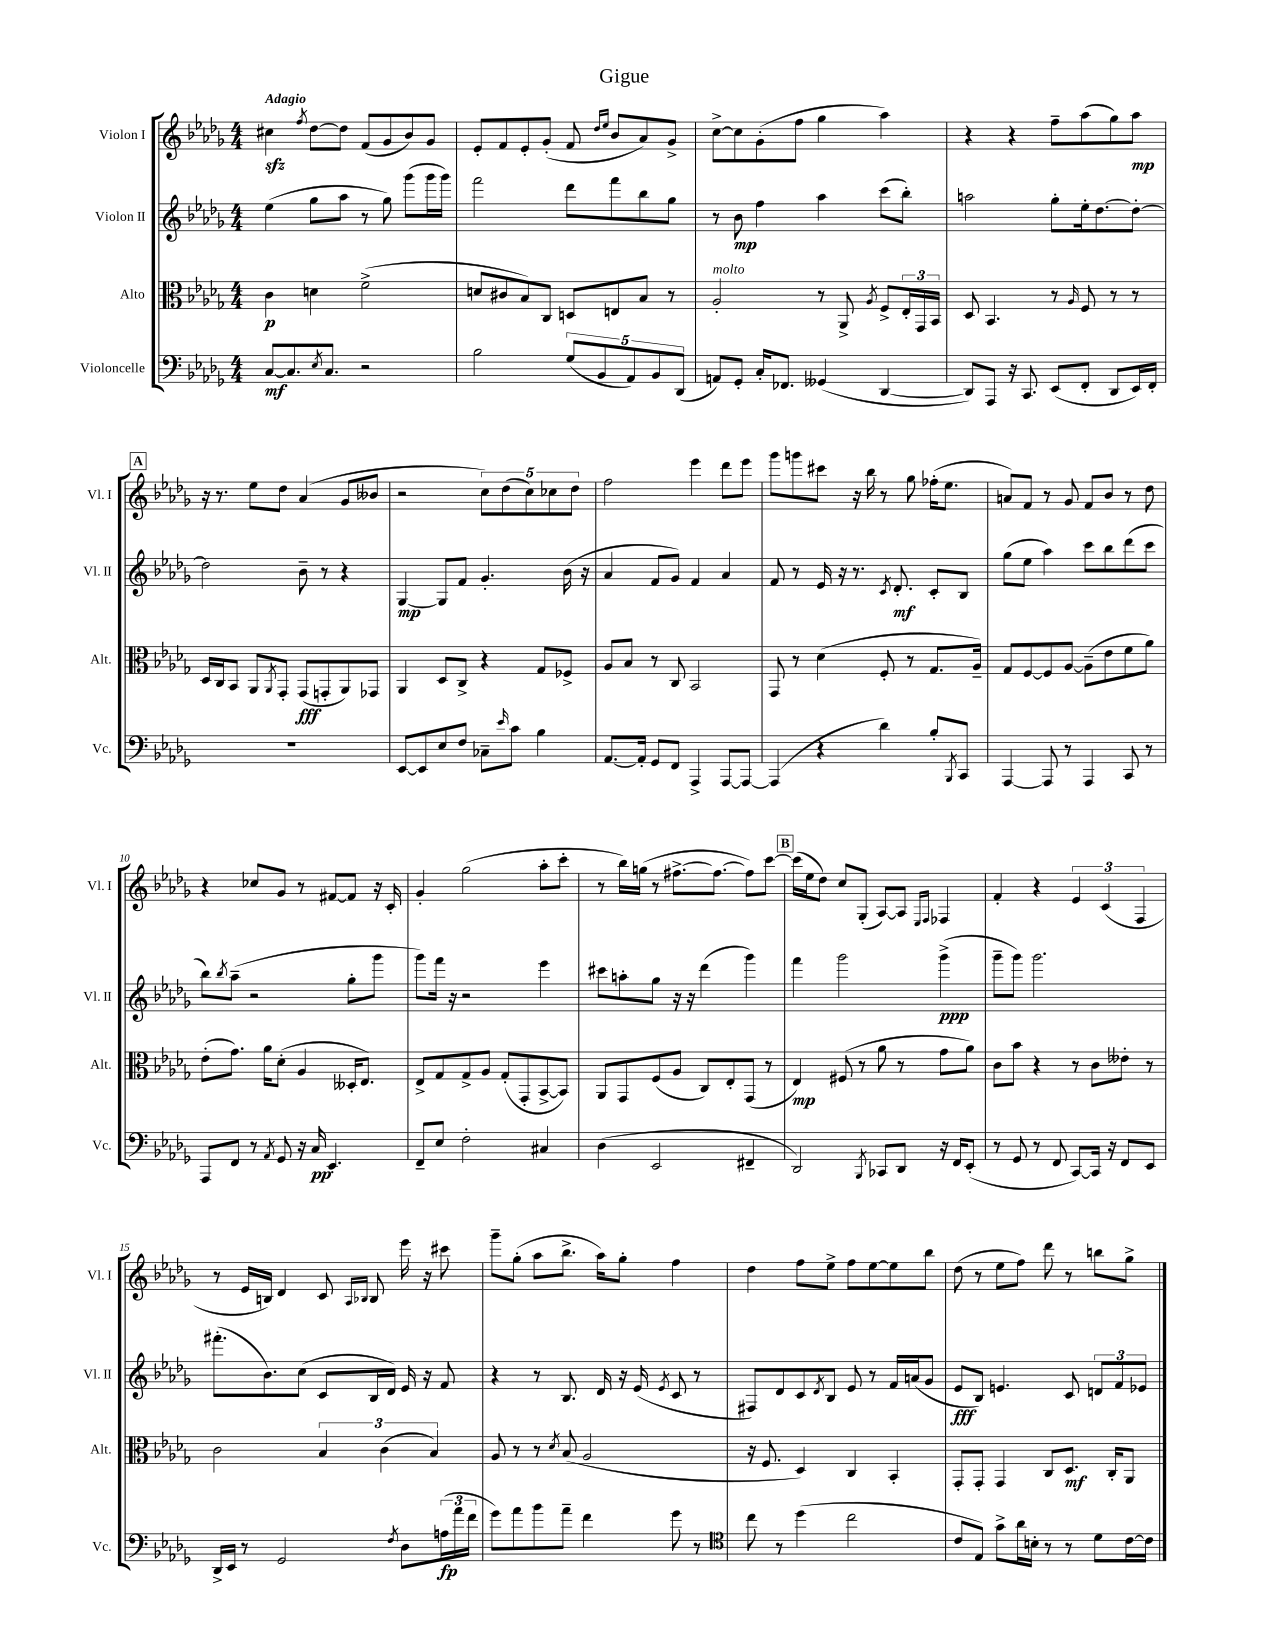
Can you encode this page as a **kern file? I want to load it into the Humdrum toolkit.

**kern	**dynam	**kern	**dynam	**kern	**dynam	**kern	**dynam
*part4	*part4	*part3	*part3	*part2	*part2	*part1	*part1
*staff4	*staff4	*staff3	*staff3	*staff2	*staff2	*staff1	*staff1
*I"Violoncelle	*	*I"Alto	*	*I"Violon II	*	*I"Violon I	*
*I'Vc.	*	*I'Alt.	*	*I'Vl. II	*	*I'Vl. I	*
*clefF4	*	*clefC3	*	*clefG2	*	*clefG2	*
*k[b-e-a-d-g-]	*	*k[b-e-a-d-g-]	*	*k[b-e-a-d-g-]	*	*k[b-e-a-d-g-]	*
*M4/4	*	*M4/4	*	*M4/4	*	*M4/4	*
=1	=1	=1	=1	=1	=1	=1	=1
!	!	!	!	!	!	!LO:TX:a:B:t=Adagio	!
[8C/L	mf	4c\	p	(4ee-\	.	4cc#Xzz\	.
8.C/]	.	.	.	.	.	.	.
.	.	.	.	.	.	8qff/	.
.	.	4dn\	.	8gg-\L	.	[8dd-\L	.
8qE-/	.	.	.	.	.	.	.
8.C/J	.	.	.	.	.	.	.
.	.	.	.	8aa-\J	.	8dd-\J]	.
2r	.	(2f^\	.	8r	.	(8f/L	.
.	.	.	.	8gg-\)	.	8g-/	.
.	.	.	.	(8ggg-\L	.	8b-/)	.
.	.	.	.	16ggg-\L	.	8g-/J	.
.	.	.	.	16ggg-\JJ)	.	.	.
=2	=2	=2	=2	=2	=2	=2	=2
2B-\	.	8dn/L	.	2fff\	.	8e-'/L	.
.	.	8c#X/	.	.	.	8f/	.
.	.	8B-/)	.	.	.	8e-'/	.
.	.	8C/J	.	.	.	(8g-'/J	.
(10G-/L	.	8Dn/L	.	8ddd-\L	.	8f/	.
10BB-/	.	.	.	.	.	.	.
.	.	.	.	.	.	16qqdd-/LL	.
.	.	.	.	.	.	16qqee-/JJ	.
.	.	8En/	.	8fff\	.	8b-/L	.
10AA-/)	.	.	.	.	.	.	.
.	.	8B-/J	.	8bb-\	.	8a-/)	.
10BB-/	.	.	.	.	.	.	.
.	.	8r	.	8gg-\J	.	8g-^/J	.
(10DD-/J	.	.	.	.	.	.	.
=3	=3	=3	=3	=3	=3	=3	=3
!	!	!LO:TX:a:i:t=molto	!	!	!	!	!
8AAn/L)	.	2A-'/	.	8r	.	[8cc^\L	.
8GG-'/J	.	.	.	8b-\	mp	8cc\]	.
16C'/KL	.	.	.	4ff\	.	(8g-'\	.
8.FF-X/J	.	.	.	.	.	.	.
.	.	.	.	.	.	8ff\J	.
(4GG--X/	.	8r	.	4aa-\	.	4gg-\	.
.	.	8AA-^/	.	.	.	.	.
.	.	8qA-/	.	.	.	.	.
[4DD-/	.	8F^/L	.	(8ccc\L	.	4aa-\)	.
.	.	24E-'/L	.	8bb-'\J)	.	.	.
.	.	24GG-/	.	.	.	.	.
.	.	24BB-/JJ	.	.	.	.	.
=4	=4	=4	=4	=4	=4	=4	=4
8DD-/L])	.	8D-/	.	2aan\	.	4r	.
8AAA-/J	.	4.BB-/	.	.	.	.	.
16r	.	.	.	.	.	4r	.
8.CC/	.	.	.	.	.	.	.
(8EE-/L	.	8r	.	8gg-'\L	.	8ff~\L	.
.	.	16qqA-/	.	.	.	.	.
8FF'/J	.	8F/	.	16ee-'\k	.	(8aa-\	.
.	.	.	.	[8.dd-\	.	.	.
8DD-/L	.	8r	.	.	.	8gg-\)	.
16EE-/L)	.	8r	.	8dd-'\J_	.	8aa-\J	mp
16FF'/JJ	.	.	.	.	.	.	.
!!LO:LB:g=z
!!LO:REH:place=s1:t=A
=5	=5	=5	=5	=5	=5	=5	=5
1r	.	16D-/LL	.	2dd-\]	.	16r	.
.	.	16C/J	.	.	.	8.r	.
.	.	8BB-/J	.	.	.	.	.
.	.	8AA-/L	.	.	.	8ee-\L	.
.	.	8qAA-/	.	.	.	.	.
.	.	8GG-'/J	.	.	.	8dd-\J	.
.	.	(8GG-/L	fff	8b-~\	.	(4a-/	.
.	.	8GGn'/	.	8r	.	.	.
.	.	8AA-/)	.	4r	.	8g-/L	.
.	.	8GG-X/J	.	.	.	8b--X/J	.
=6	=6	=6	=6	=6	=6	=6	=6
[8EE-/L	.	4AA-/	.	[4G-/	mp	2r	.
8EE-/]	.	.	.	.	.	.	.
8E-/	.	8D-/L	.	8G-/L]	.	.	.
8F/J	.	8C^/J	.	8f/J	.	.	.
8C-X~\L	.	4r	.	4.g-'/	.	10cc\L)	.
.	.	.	.	.	.	(10dd-\	.
16qqe-/	.	.	.	.	.	.	.
8c\J	.	.	.	.	.	.	.
.	.	.	.	.	.	10cc\)	.
4B-\	.	8G-/L	.	.	.	.	.
.	.	.	.	.	.	10cc-X\	.
.	.	8F-X^/J	.	(16b-\	.	.	.
.	.	.	.	.	.	10dd-\J	.
.	.	.	.	16r	.	.	.
=7	=7	=7	=7	=7	=7	=7	=7
[8.AA-/L	.	8A-/L	.	4a-/	.	2ff\	.
.	.	8B-/J	.	.	.	.	.
16AA-'/Jk]	.	.	.	.	.	.	.
8GG-/L	.	8r	.	8f/L	.	.	.
8FF/J	.	8C/	.	8g-/J)	.	.	.
4AAA-^/	.	2BB-/	.	4f/	.	4eee-\	.
[8AAA-/L	.	.	.	4a-/	.	8ddd-\L	.
8AAA-/J_	.	.	.	.	.	8eee-\J	.
=8	=8	=8	=8	=8	=8	=8	=8
(4AAA-/]	.	8GG-/	.	8f/	.	8ggg-\L	.
.	.	8r	.	8r	.	8gggn\	.
4r	.	(4d-\	.	16e-/	.	8ccc#X\J	.
.	.	.	.	16r	.	.	.
.	.	.	.	8.r	.	16r	.
.	.	.	.	.	.	16bb-\	.
4d-\)	.	8F'/	.	.	.	8r	.
.	.	.	.	8qc/	.	.	.
.	.	.	.	8.d-'/	mf	.	.
.	.	8r	.	.	.	8gg-\	.
8B-'/L	.	8.G-/L	.	8c'/L	.	(16ff-X'\KL	.
.	.	.	.	.	.	8.ee-\J	.
8qBBB-/	.	.	.	.	.	.	.
8CC/J	.	.	.	8B-/J	.	.	.
.	.	16A-~/Jk)	.	.	.	.	.
=9	=9	=9	=9	=9	=9	=9	=9
[4AAA-/	.	8G-/L	.	(8gg-\L	.	8an/L)	.
.	.	[8F/	.	8ee-\J	.	8f/J	.
8AAA-/]	.	8F/]	.	4aa-\)	.	8r	.
8r	.	[8A-/J	.	.	.	8g-/	.
4AAA-/	.	(8A-~\L]	.	8ccc\L	.	8f/L	.
.	.	8e-\	.	8bb-\	.	8b-/J	.
8CC/	.	8f\	.	(8ddd-\	.	8r	.
8r	.	8a-\J)	.	8ccc\J	.	8dd-\	.
!!LO:LB:g=z
=10	=10	=10	=10	=10	=10	=10	=10
8AAA-/L	.	(8e-'\L	.	8bb-\L)	.	4r	.
.	.	.	.	8qbb-/	.	.	.
8FF/J	.	8.g-\J)	.	(8aa-~\J	.	.	.
8r	.	.	.	2r	.	8cc-X/L	.
.	.	16a-\KL	.	.	.	.	.
8qAA-/	.	.	.	.	.	.	.
8GG-/	.	(8d-'\J	.	.	.	8g-/J	.
16r	.	4A-/	.	.	.	8r	.
16C/	pp	.	.	.	.	.	.
4.EE-'/	.	.	.	.	.	[8f#X/L	.
.	.	16D--X'/KL	.	8gg-'\L	.	8f#/J]	.
.	.	8.E-/J)	.	.	.	.	.
.	.	.	.	8ggg-\J	.	16r	.
.	.	.	.	.	.	16c'/	.
=11	=11	=11	=11	=11	=11	=11	=11
8FF~/L	.	8E-^/L	.	8ggg-\L)	.	4g-'/	.
8E-/J	.	8G-/	.	16fff\Jk	.	.	.
.	.	.	.	16r	.	.	.
2F'\	.	8G-^/	.	2r	.	(2gg-\	.
.	.	8A-/J	.	.	.	.	.
.	.	(8G-'/L	.	.	.	.	.
.	.	8GG-'/	.	.	.	.	.
4C#X/	.	[8BB-^/	.	4eee-\	.	8aa-'\L	.
.	.	8BB-/J])	.	.	.	8ccc'\J	.
=12	=12	=12	=12	=12	=12	=12	=12
(4D-\	.	8AA-/L	.	8ccc#X\L	.	8r	.
.	.	8GG-/	.	8aan'\	.	16bb-\LL)	.
.	.	.	.	.	.	(16ggn\JJ	.
2EE-/	.	(8F/	.	8gg-\J	.	8r	.
.	.	8A-/J	.	16r	.	[8.ff#X^\L	.
.	.	.	.	16r	.	.	.
.	.	8C/L)	.	(4ddd-\	.	.	.
.	.	.	.	.	.	8.ff#\J_	.
.	.	8E-'/	.	.	.	.	.
4FF#X~/	.	(8GG-/J	.	4ggg-\)	.	8ff#\L])	.
.	.	8r	.	.	.	[8ccc\J	.
!!LO:REH:place=s1:t=B
=13	=13	=13	=13	=13	=13	=13	=13
2DD-/)	.	4E-/)	mp	4fff\	.	(16ccc\LL]	.
.	.	.	.	.	.	16ee-\J	.
.	.	.	.	.	.	8dd-\J)	.
.	.	(8F#X/	.	2ggg-\	.	8cc/L	.
.	.	8r	.	.	.	(8G-'/J	.
8qBBB-/	.	.	.	.	.	.	.
8CC-X/L	.	8a-\	.	.	.	[8A-/L)	.
8DD-/J	.	8r	.	.	.	8A-/J]	.
.	.	.	.	.	.	16qqE-/LL	.
.	.	.	.	.	.	16qqF/JJ	.
16r	.	8g-\L	.	(4ggg-^\	ppp	4F-X/	.
16FF/KL	.	.	.	.	.	.	.
(8EE-'/J	.	8a-\J)	.	.	.	.	.
=14	=14	=14	=14	=14	=14	=14	=14
8r	.	8c\L	.	8ggg-~\L	.	4f'/	.
8GG-/	.	8b-\J	.	8ggg-\J)	.	.	.
8r	.	4r	.	2.ggg-\	.	4r	.
8FF/	.	.	.	.	.	.	.
[8CC/L)	.	8r	.	.	.	6e-/	.
16CC/Jk]	.	8c\L	.	.	.	.	.
.	.	.	.	.	.	(6c/	.
16r	.	.	.	.	.	.	.
8FF/L	.	8e--X'\J	.	.	.	.	.
.	.	.	.	.	.	6F/	.
8EE-/J	.	8r	.	.	.	.	.
!!LO:LB:g=z
=15	=15	=15	=15	=15	=15	=15	=15
16DD-^/LL	.	2c\	.	(8.fff#X'\L	.	8r	.
16EE-/JJ	.	.	.	.	.	.	.
8r	.	.	.	.	.	16e-/LL	.
.	.	.	.	8.b-\)	.	16Bn/JJ)	.
2GG-/	.	.	.	.	.	4d-/	.
.	.	.	.	(8cc\J	.	.	.
.	.	6B-/	.	8c/L	.	8c/	.
.	.	.	.	.	.	16qqA-/LL	.
.	.	.	.	.	.	16qqB-X/JJ	.
.	.	.	.	16B-/L	.	8B-/	.
.	.	(6c\	.	.	.	.	.
.	.	.	.	16d-/JJ)	.	.	.
8qF/	.	.	.	.	.	.	.
8D-\L	.	.	.	16e-/	.	16eee-\	.
.	.	.	.	16r	.	16r	.
.	.	6B-/)	.	.	.	.	.
(24An\L	fp	.	.	8f/	.	8ccc#X\	.
24a-\	.	.	.	.	.	.	.
24f\JJ	.	.	.	.	.	.	.
=16	=16	=16	=16	=16	=16	=16	=16
8g-\L)	.	8A-/	.	4r	.	8ggg-~\L	.
8a-\	.	8r	.	.	.	(8gg-'\J	.
8b-\	.	8r	.	8r	.	8aa-\L	.
.	.	8qd-/	.	.	.	.	.
8a-~\J	.	(8B-/	.	8.B-/	.	8.bb-^\J	.
4f\	.	2A-/	.	.	.	.	.
.	.	.	.	16d-/	.	16aa-\KL)	.
.	.	.	.	16r	.	8gg-'\J	.
.	.	.	.	(16e-/	.	.	.
.	.	.	.	8qe-/	.	.	.
8g-\	.	.	.	8c/	.	4ff\	.
8r	.	.	.	8r	.	.	.
=17	=17	=17	=17	=17	=17	=17	=17
*clefC4	*	*	*	*	*	*	*
8cc\	.	16r	.	8F#X/L)	.	4dd-\	.
.	.	8.F/	.	.	.	.	.
8r	.	.	.	8d-/	.	.	.
(4dd-\	.	4D-/)	.	8c/	.	8ff\L	.
.	.	.	.	8qd-/	.	.	.
.	.	.	.	8B-/J	.	8ee-^\J	.
2cc\	.	4C/	.	8e-/	.	8ff\L	.
.	.	.	.	8r	.	[8ee-\	.
.	.	4BB-'/	.	16f/LL	.	8ee-\]	.
.	.	.	.	(16an/J	.	.	.
.	.	.	.	8g-/J	.	8bb-\J	.
=18	=18	=18	=18	=18	=18	=18	=18
8c/L	.	8GG-'/L	.	8e-/L	fff	(8dd-\	.
8E-/J)	.	8GG-'/J	.	8B-/J)	.	8r	.
8g-^\L	.	4GG-/	.	4.en/	.	8ee-\L	.
16a-\L	.	.	.	.	.	8ff\J)	.
16Bn'\JJ	.	.	.	.	.	.	.
8r	.	8C/L	.	.	.	8ddd-\	.
8r	.	8.D-/J	mf	8c/	.	8r	.
8d-\L	.	.	.	12dn/L	.	8bbn\L	.
.	.	16C'/KL	.	.	.	.	.
.	.	.	.	12f/	.	.	.
[16c\L	.	8AA-/J	.	.	.	8gg-^\J	.
.	.	.	.	12e-X/J	.	.	.
16c\JJ]	.	.	.	.	.	.	.
==	==	==	==	==	==	==	==
*-	*-	*-	*-	*-	*-	*-	*-
